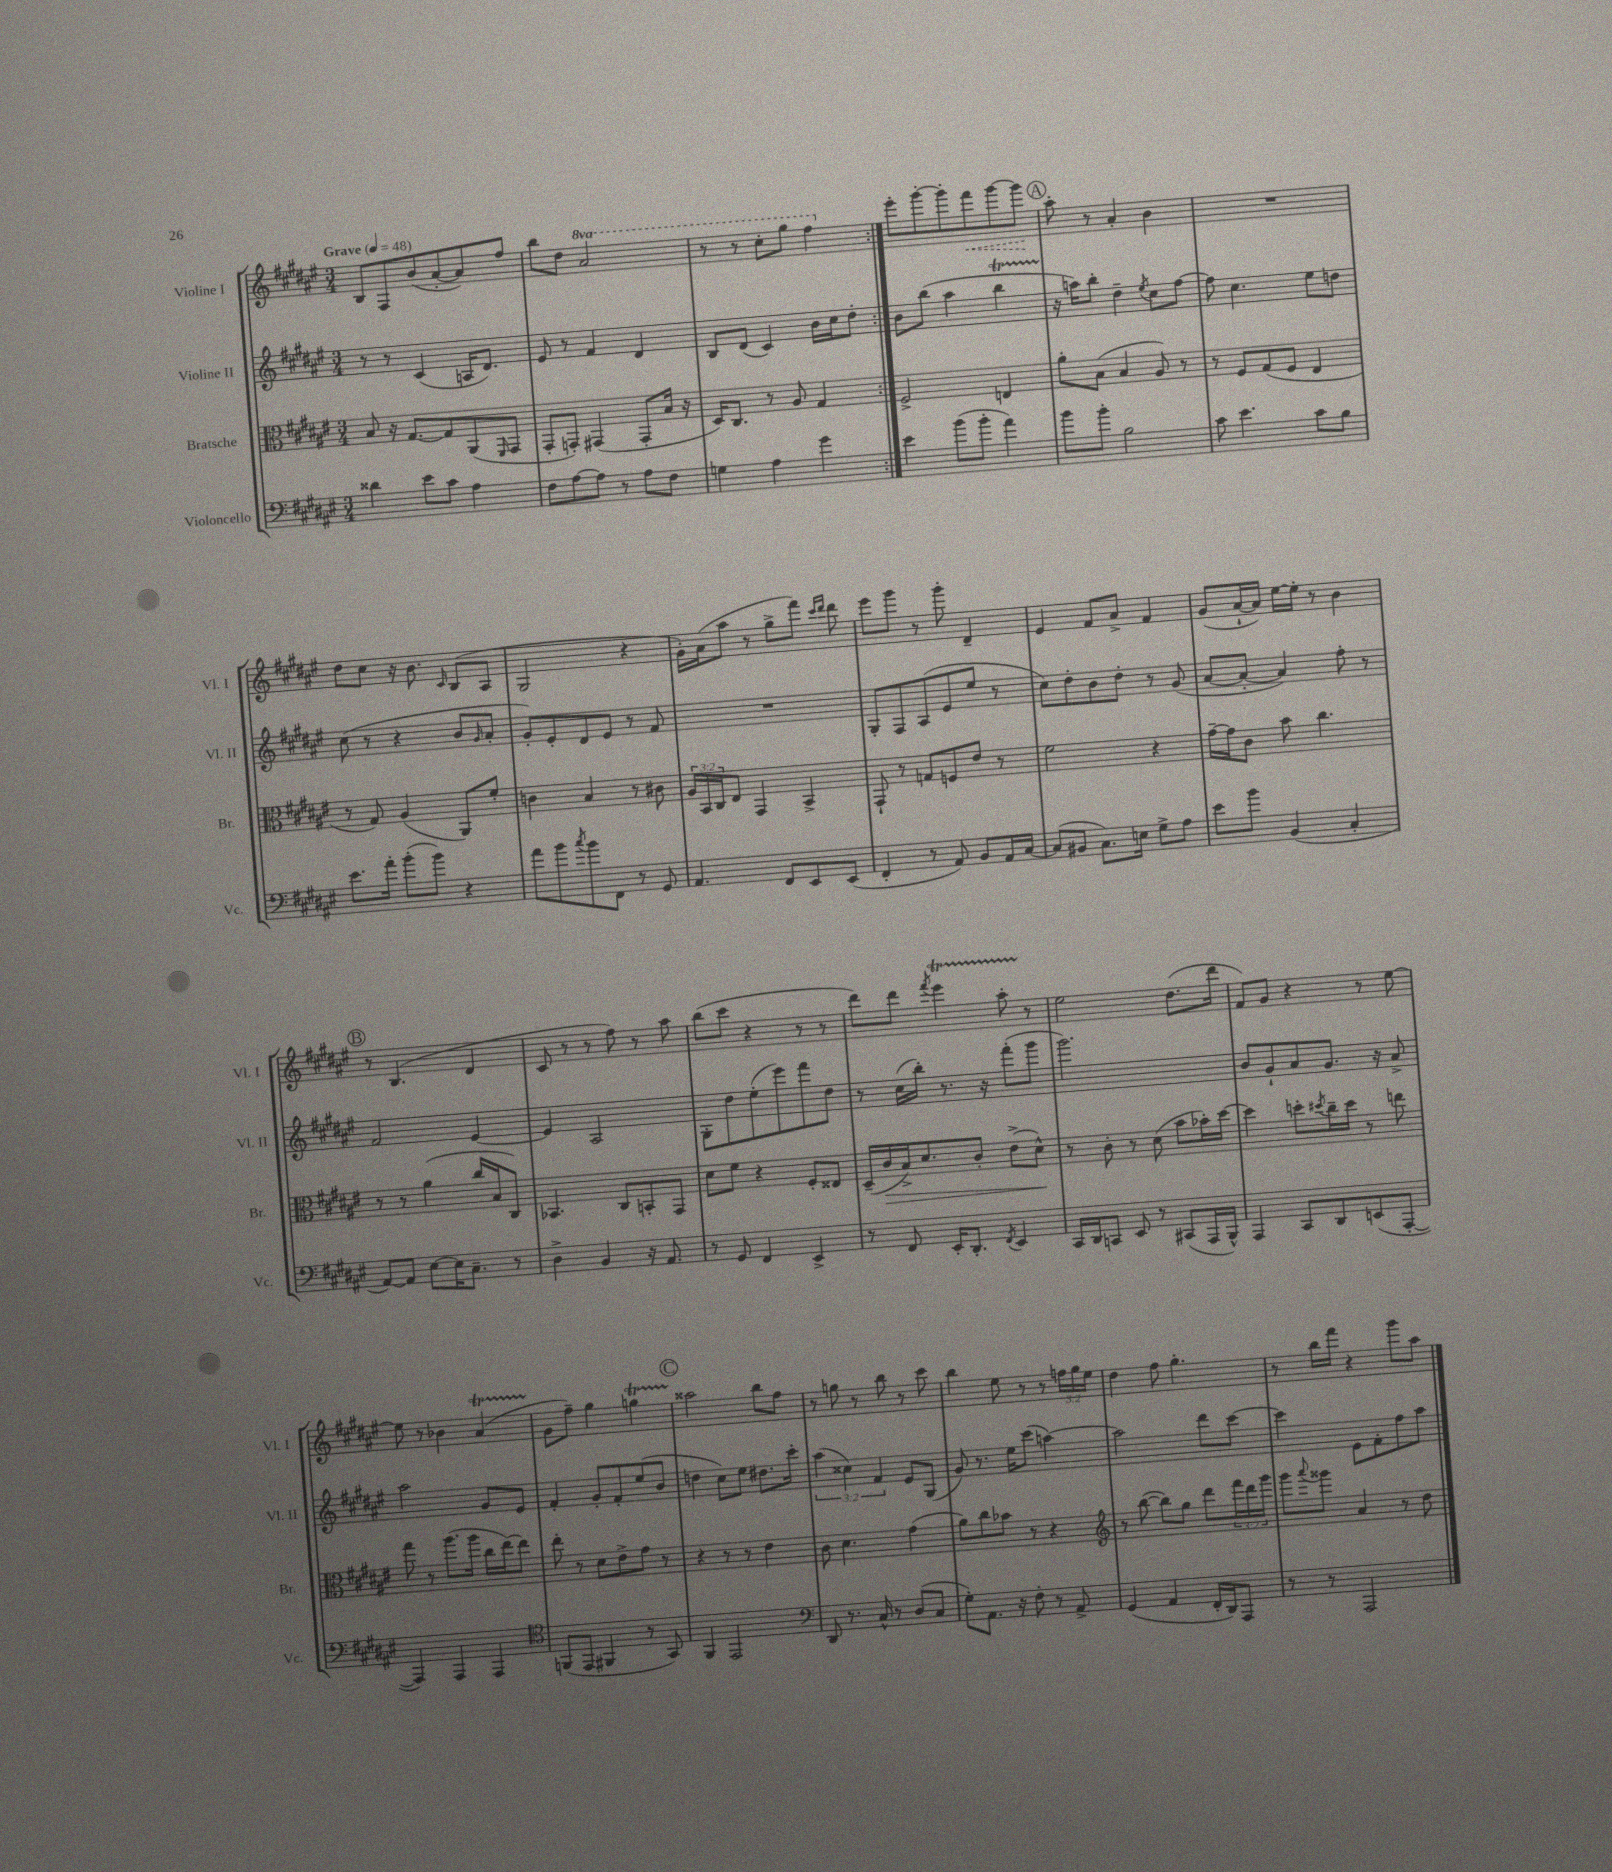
<<
\new StaffGroup <<
\new Staff = "s0" \with { instrumentName = "Violine I" shortInstrumentName = "Vl. I" } {
    \clef treble \key fis \major \numericTimeSignature \time 3/4 \override Staff.TupletNumber.text = #tuplet-number::calc-fraction-text \set Staff.ottavationMarkups = #ottavation-simple-ordinals \tempo "Grave" 4 = 48
    \repeat volta 2 { b8 fis8 b'8( ais'8~-. ais'8) fis''8 |
    b''8 dis''8 \ottava #1 ais''2 |
    r8 r8 cis'''8-. gis'''8 fis'''4 \ottava #0 | }
    eis'''8-. gis'''8~-. gis'''8-. \once \override Hairpin.style = #'dashed-line fis'''8\< gis'''8~ gis'''8\! |
    \mark \markup { \circle "A" } ais''8-. r8 ais'4-. b'4 |
    R2. |
    dis''8 cis''8 r16 b'8. \grace { cis'16 } b8( ais8 |
    gis2 r4 |
    gis'16-.) ais'16( ais''8 r8 gis''8-> fis'''8) \grace { cis'''16 dis'''16 } dis'''8 |
    eis'''8 gis'''8 r8 gis'''8-. dis'4-- |
    eis'4 fis'8 ais'8-> fis'4 |
    gis'8( ais'16~-! ais'16) eis''16~ eis''16-. r8 b'4 |
    \mark \markup { \circle "B" } r8 b4.( dis'4 |
    cis'8 r8 r8 fis''8) r8 ais''8 |
    b''8( cis'''8 r4 r8 r8 |
    dis'''8) dis'''8 \acciaccatura { fis'''8 } eis'''4\startTrillSpan ais''8-. r8\stopTrillSpan |
    eis''2 dis''8.( dis'''16 |
    fis'8) gis'8 r4 r8 eis''8~ |
    eis''8 r8 bes'4 ais'4\startTrillSpan( |
    gis'8\stopTrillSpan fis''8--) gis''4 g''4\startTrillSpan |
    \mark \markup { \circle "C" } aisis''2\stopTrillSpan b''8 fis''8 |
    r8 g''8 r8 b''8 r8 cis'''8 |
    b''4 eis''8 r8 r8 \tuplet 3/2 { f''16 gis''16 eis''16 } |
    dis''4 fis''8 gis''4.-. |
    r8 b''16 fis'''16 r4 gis'''8 ais''8 \bar "|." |
}
\new Staff = "s1" \with { instrumentName = "Violine II" shortInstrumentName = "Vl. II" } {
    \clef treble \key fis \major \numericTimeSignature \time 3/4 \override Staff.TupletNumber.text = #tuplet-number::calc-fraction-text
    \repeat volta 2 { r8 r8 cis'4( a16 dis'8.) |
    eis'8 r8 fis'4 dis'4 |
    b8 dis'8( cis'4) b'16 cis''16 dis''8-. | }
    b'8 b''8( ais''4 b''4\startTrillSpan |
    \mark \markup { \circle "A" } r16\stopTrillSpan a''16) b''8-. dis''4-- \acciaccatura { eis''8 } cis''8 fis''8~ |
    fis''8 cis''4. eis''8 d''8 |
    cis''8( r8 r4 b'8 \grace { gis'16 } ais'8-. |
    gis'8-.) eis'8-. dis'8 eis'8 r8 fis'8 |
    R2. |
    gis8-. fis8 ais8( eis'8 eis''8 r8 |
    cis''8) dis''8-. b'8 dis''8-. r8 gis'8( |
    ais'8~ ais'8~-. ais'4) fis''8-. r8 |
    \mark \markup { \circle "B" } fis'2 eis'4~ |
    eis'4 ais2 |
    gis8-. dis''8 eis''8-.( eis'''8) fis'''8 dis''8 |
    r8 cis''16( b''16-.) r8. r16 fis'''8-.( gis'''8 |
    gis'''2.) |
    b'8 gis'8-! ais'8 gis'8. r16 ais'8-> |
    ais''2 gis'8 eis'8 |
    fis'4-. gis'8-. fis'8-. eis''8( b'8 |
    \mark \markup { \circle "C" } d''4 cis''8) eis''8 dis''8. cis'''16-. |
    \tuplet 3/2 { ais''4( cisis''4) fis'4 } eis'8 gis8( |
    gis'8) r8. eis''16 cis'''8( a''4~) |
    a''2 dis'''8 cis'''8~ |
    cis'''4 eis'8 fis'8-. fis''8 ais''8 \bar "|." |
}
\new Staff = "s2" \with { instrumentName = "Bratsche" shortInstrumentName = "Br." } {
    \clef alto \key fis \major \numericTimeSignature \time 3/4 \override Staff.TupletNumber.text = #tuplet-number::calc-fraction-text
    \repeat volta 2 { b8 r16 gis8.~ gis8 ais,8( \grace { fis,16 } gis,8 |
    gis,8-. g,8-.) gis,4( gis,8-. b16 r16 |
    dis16) cis8. r8 ais8 gis4 | }
    fis2-> e4 |
    \mark \markup { \circle "A" } ais'8-. b8( b4 ais8) r8 |
    r8 fis8 gis8( fis8 eis4 |
    r8 gis8) ais4( ais,8) fis'8-. |
    c'4 b4 r8 cis'8 |
    \tuplet 3/2 { ais16 b,16 cis16 } eis8 gis,4 b,4-> |
    gis,8-! r8 g8 f8 eis'8 r8 |
    fis'2 r4 |
    gis'16~-- gis'16 cis'8 b'8 cis''4. |
    \mark \markup { \circle "B" } r8 r8 ais'4( cis''16 b16 cis8) |
    bes,4. cis8 b,8-. gis,8 |
    dis'8 fis'8 r4 fis8-. eisis8 |
    dis16--( cis'16\> b16->) dis'8. cis'8-. eis'8->( dis'8-^\!) |
    r8 cis'8-. r8 dis'8( b'8 bes'16-.) dis''16~ |
    dis''4 d''8-. \acciaccatura { dis''8 } cis''16-- dis''16 r8 e''8 |
    gis''8 r8 ais''8.( ais''16 cis''16 eis''16~) eis''8 |
    eis''8-. r8 dis'8 eis'8-> gis'8 r8 |
    \mark \markup { \circle "C" } r4 r8 r8 eis'4 |
    cis'8 dis'4. gis'4( |
    ais'8) cis''8 bes'8 r8 r4 |
    \clef treble r8 b''8~( b''8) gis''8 dis'''8 \tuplet 3/2 { fis'''16 dis'''16 gis'''16 } |
    gis'''8 \appoggiatura { ais'''8 } gisis'''8 ais'4 r8 dis''8 \bar "|." |
}
\new Staff = "s3" \with { instrumentName = "Violoncello" shortInstrumentName = "Vc." } {
    \clef bass \key fis \major \numericTimeSignature \time 3/4
    \repeat volta 2 { disis'4 eis'8 cis'8 ais4 |
    fis8 ais8~ ais8 r8 ais8 fis8 |
    g4 ais4 gis'4 | }
    eis'4 b'8( b'8-. ais'4) |
    \mark \markup { \circle "A" } b'8 b'8-. b2 |
    cis'8 eis'4. cis'8 b8 |
    eis'8. ais'16-. b'8-.( b'8) r4 |
    ais'8 b'8 \acciaccatura { cis''8 } b'8 fis,8 r8 gis,8 |
    ais,4. fis,8 eis,8 eis,8( |
    fis,4-. r8 ais,8) b,8 ais,16 cis16~ |
    cis8( bis,8 cis8.) e16 gis8-> ais8 |
    eis'8 b'8 b,4( cis4-. |
    \mark \markup { \circle "B" } ais,8~) ais,8 eis8~ eis16 cis8.-- r8 |
    dis4-> b,4 r16 ais,8. |
    r8 gis,8 fis,4 eis,4-> |
    r8 fis,8 eis,16-. dis,8.-. \acciaccatura { fis,8 } eis,4 |
    cis,16 dis,16 c,8 eis,8 r8 cis,8( ais,,16 b,,16-^) |
    ais,,4 cis,8 dis,8 e,8( ais,,8~-. |
    ais,,4) ais,,4 ais,,4 |
    \clef tenor f,8( eis,8 fis,4 r8 gis,8) |
    \mark \markup { \circle "C" } fis,4 eis,2 |
    \clef bass dis,8 r8. cis16-^ r8 dis8( cis8 |
    gis8-.) ais,8. r16 fis8-. r8 ais,8-> |
    gis,4( ais,4 fis,16-. dis,16) ais,,8 |
    r8 r8 ais,,2 \bar "|." |
}
>>
>>
\layout { \context { \Score \remove "Bar_number_engraver" } }
